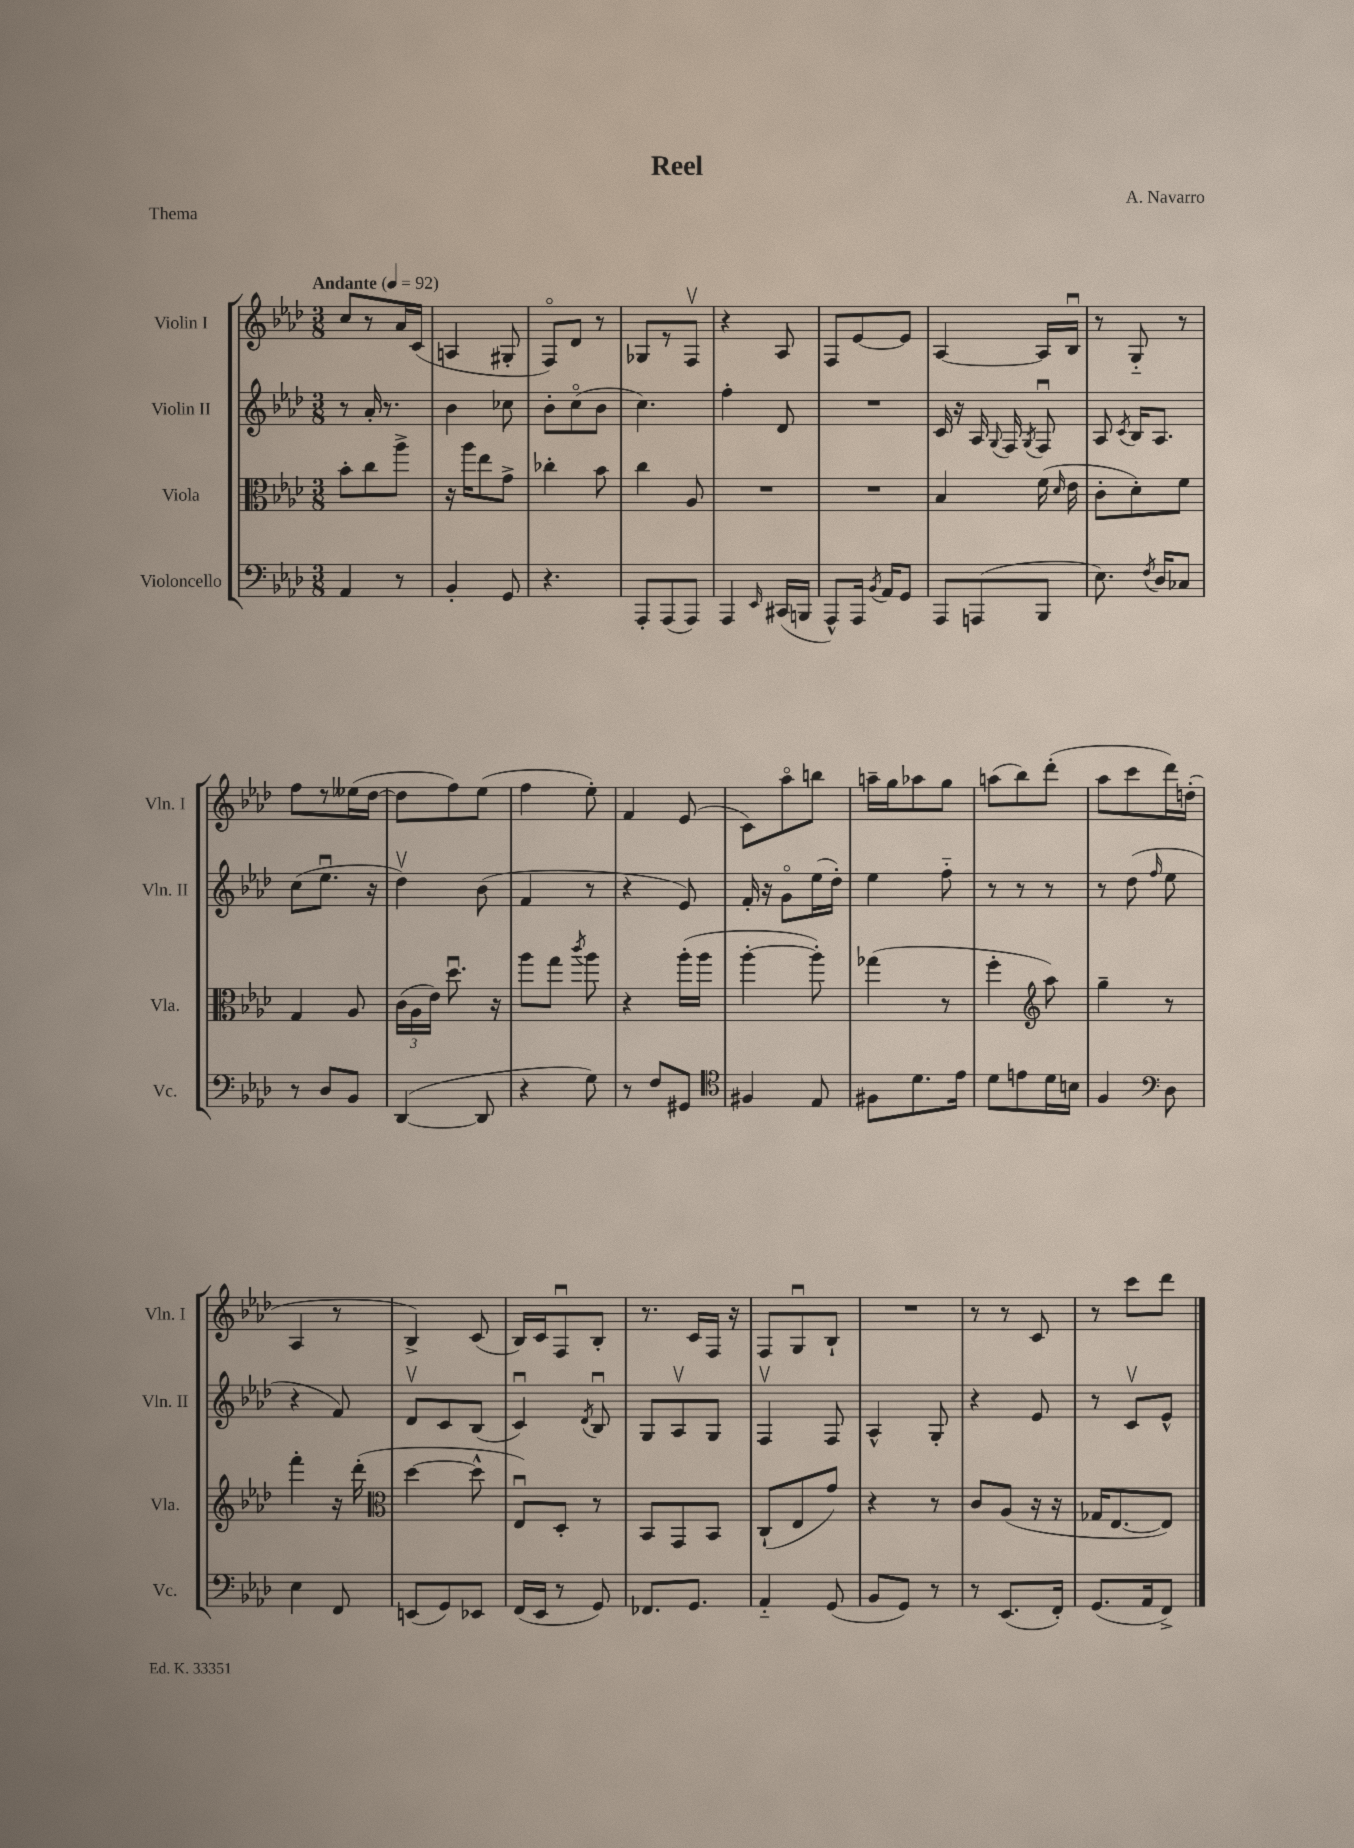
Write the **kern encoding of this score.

**kern	**kern	**kern	**kern
*staff4	*staff3	*staff2	*staff1
*clefF4	*clefC3	*clefG2	*clefG2
*k[b-e-a-d-]	*k[b-e-a-d-]	*k[b-e-a-d-]	*k[b-e-a-d-]
*M3/8	*M3/8	*M3/8	*M3/8
*MM92	*MM92	*MM92	*MM92
4AA-	8b-'	8r	8cc
.	8cc	16a-'	8r
.	.	8.r	.
8r	8aa-^	.	16a-
.	.	.	(16c
=	=	=	=
4BB-'	16r	4b-	4A
.	16aa-	.	.
.	8ee-	.	.
8GG	8g^	8cc-	8G#'
=	=	=	=
4.r	4cc-'	8b-'	8Fo)
.	.	(8cco	8d-
.	8b-	8b-	8r
=	=	=	=
8AAA-'	4cc	4.cc)	8G-
(8AAA-	.	.	8r
8AAA-)	8A-	.	8Fv
=	=	=	=
4AAA-	4.r	4ff'	4r
16qqEE-	.	.	.
(16CC#	.	8d-	8A-
16BBB	.	.	.
=	=	=	=
8AAA-^^)	4.r	4.r	8F
16AAA-	.	.	[8e-
8qBB-	.	.	.
16AA-	.	.	.
8GG	.	.	8e-]
=	=	=	=
8AAA-	4B-	16c	[4A-
.	.	16r	.
(8AAA	.	16A-	.
.	.	8qqG	.
.	.	16F	.
.	.	8qG	.
8BBB-	(16f	8Fu	16A-]
.	16qqd-	.	.
.	16e-	.	16B-u
=	=	=	=
8.E-)	8c'	8A-	8r
.	.	8qc	.
.	8d-')	16B-	8G'~
8qF	.	.	.
16D-	.	8.A-	.
8C-	8f	.	8r
=	=	=	=
8r	4G	(8cc	8ff
8D-	.	8.ee-u	8r
8BB-	8A-	.	(16ee--
.	.	16r	[16dd-
=	=	=	=
([4DD-	(24c	4dd-v)	8dd-]
.	24A-	.	.
.	24e-)	.	.
.	8.dd-u	.	8ff)
8DD-]	.	(8b-	(8ee-
.	16r	.	.
=	=	=	=
4r	8aa-	4f	4ff
.	8gg	.	.
.	8qccc	.	.
8G)	8aa-	8r	8ee-')
=	=	=	=
8r	4r	4r	4f
8F	.	.	.
8GG#	(16aa-'	8e-)	(8e-
.	16aa-	.	.
=	=	=	=
*clefC4	*	*	*
4F#	[4aa-'	16f'	8c)
.	.	16r	.
.	.	8go	8aa-o
8E-	8aa-'])	(16ee-	8bb
.	.	16dd-')	.
=	=	=	=
8F#	(4gg-	4ee-	16aa~
.	.	.	16gg
8.d-	.	.	8aa-
.	8r	8ff'~	8gg
16e-	.	.	.
=	=	=	=
8d-	4ff'	8r	(8aa
8e	.	8r	8bb-)
*	*clefG2	*	*
16d-	8aa-)	8r	(8ddd-'
16B	.	.	.
=	=	=	=
4F	4gg~	8r	8aa-
.	.	(8dd-	8ccc
*clefF4	*	*	*
.	.	16qqff	.
8D-	8r	8ee-	16ddd-)
.	.	.	(16dd'
=	=	=	=
4E-	4fff'	4r	4A-
8FF	16r	8f)	8r
.	(16ddd-'	.	.
=	=	=	=
*	*clefC3	*	*
(8EE	[4dd-	8d-v	4B-^)
8GG)	.	8c	.
8EE-	8dd-^^]	(8B-	(8c
=	=	=	=
(16FF	8E-u)	4cu)	16B-)
16EE-	.	.	16c
8r	8D-'	.	8Fu
.	.	8qd-	.
8GG)	8r	8B-u	8B-'
=	=	=	=
8.FF-	8BB-	8G	8.r
.	8GG	8A-v	.
8.GG	.	.	16c
.	8BB-	8G	16F
.	.	.	16r
=	=	=	=
4AA-'~	(8C`	4Fv	8F
.	8E-	.	8Gu
(8GG	8g)	8F	8B-`
=	=	=	=
8BB-	4r	4A-^^	4.r
8GG)	.	.	.
8r	8r	8G'	.
=	=	=	=
8r	8c	4r	8r
(8.EE-	(8A-	.	8r
.	16r	8e-	8c
16FF')	16r	.	.
=	=	=	=
(8.GG	16G-	8r	8r
.	[8.E-	.	.
.	.	8cv	8ccc
16AA-	.	.	.
8FF^)	8E-])	8e-^^	8ddd-
==	==	==	==
*-	*-	*-	*-
